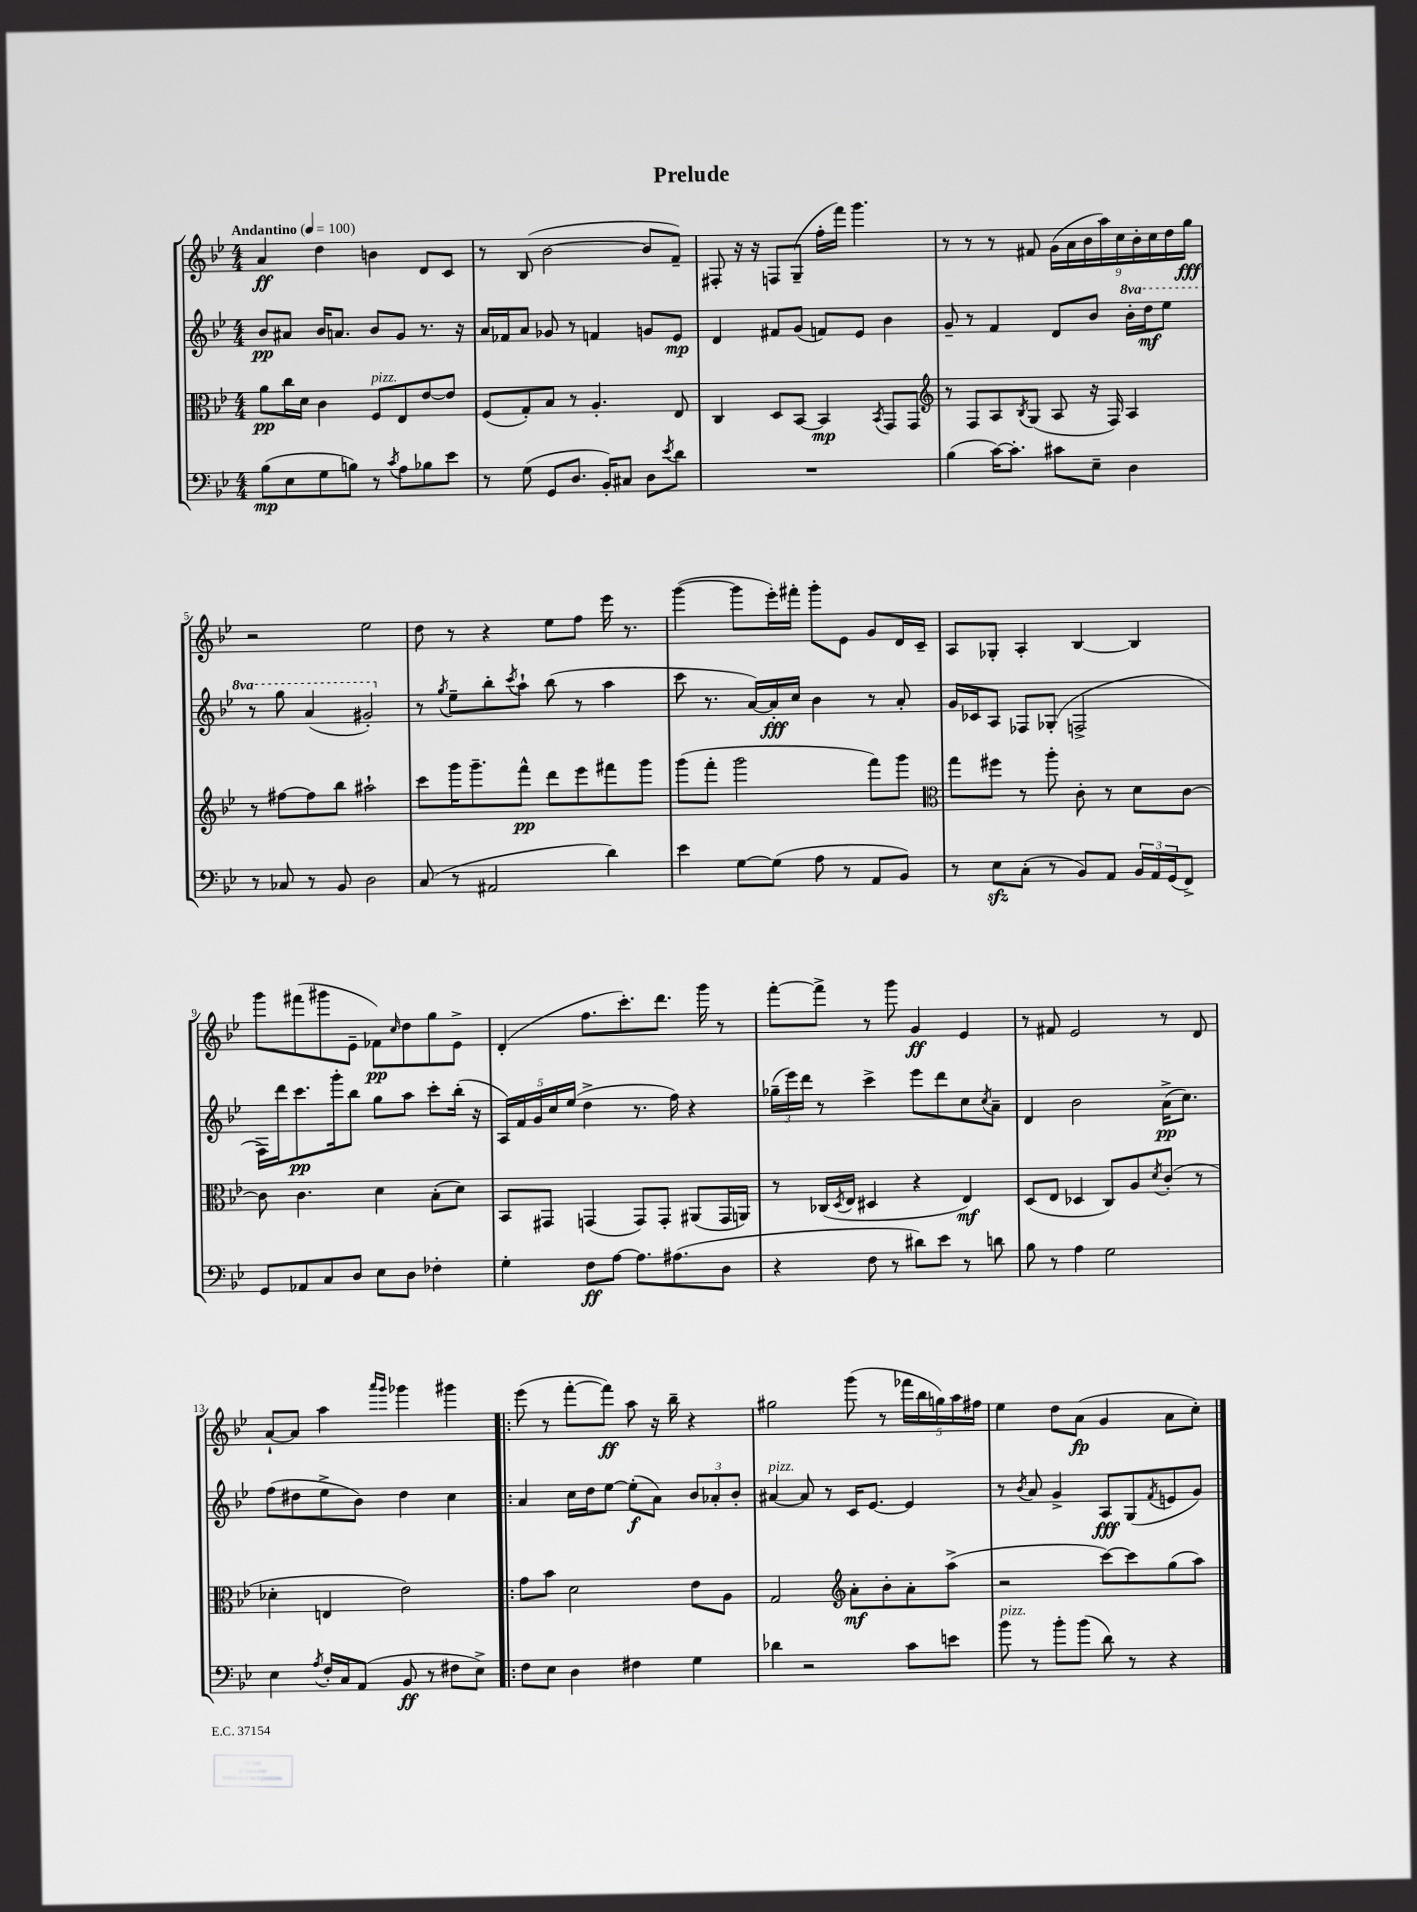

**kern	**kern	**kern	**kern
*staff4	*staff3	*staff2	*staff1
*clefF4	*clefC3	*clefG2	*clefG2
*k[b-e-]	*k[b-e-]	*k[b-e-]	*k[b-e-]
*M4/4	*M4/4	*M4/4	*M4/4
*MM100	*MM100	*MM100	*MM100
(8B-	8a	8b-	4a
8E-	16cc	8a#	.
.	16d	.	.
8G	4c	16b-	4dd
.	.	8.a	.
8B)	.	.	.
8r	8F	8b-	4b
8qc	.	.	.
8A	8E-	8g	.
8B-	[8e-	8.r	8d
8e-	8e-]	.	8c
.	.	16r	.
=	=	=	=
8r	(8F	16a	8r
.	.	16f-	.
(8G	8G')	8a	(8B-
8GG	8B-	8g-	[2b-
8.D	8r	8r	.
.	4.A'	4f	.
16BB-')	.	.	.
8C#	.	.	.
8D	.	8g	8b-]
8qe-	.	.	.
8d	8E-	8e-	8f~)
=	=	=	=
1r	4C	4d	8F#'
.	.	.	16r
.	.	.	16r
.	8D	8f#	8F
.	[8BB-	(8g	(8G~
.	4BB-]	8f)	16ff'
.	.	.	16fff)
.	.	8e-	4.ggg
.	8qBB-	.	.
.	8GG	4b-	.
.	8GG	.	.
=	=	=	=
*	*clefG2	*	*
(4B-	8r	8g~	8r
.	8F	8r	8r
[16c)	8A	4f	8r
8.c']	.	.	.
.	8qB-	.	.
.	(8G	.	8f#
8c#	8A	8d	(18g
.	.	.	18a
.	.	.	18b-
8E-~	16r	8b-	.
.	.	.	18aa)
.	16F)	.	.
.	.	.	18cc
4D	4A	16bb-'	.
.	.	.	18b-'
.	.	16ddd	.
.	.	.	18cc
.	.	8eee-	.
.	.	.	18dd
.	.	.	18gg
=	=	=	=
8r	8r	8r	2r
8C-	[8ff#	8ggg	.
8r	8ff#]	(4aa	.
8BB-	8bb-	.	.
2D	2aa#`	2gg#')	2ee-
=	=	=	=
(8C	8ccc	8r	8dd
.	.	8qgg	.
8r	16ggg	8ee-~	8r
.	8.ggg~	.	.
2AA#	.	8bb-'	4r
.	.	8qccc	.
.	8fff^^	8aa`	.
.	8ddd	(8bb-	8ee-
.	8eee-	8r	8ff
4d)	8fff#	4aa	16eee-
.	.	.	8.r
.	8ggg	.	.
=	=	=	=
4e-	(8ggg	8ccc	([4ggg
.	8fff'	8.r	.
[8G	2ggg	.	8ggg]
.	.	[16a)	.
(8G]	.	16a']	16eee-')
.	.	16cc	16fff#'
8A	.	4b-	8ggg'
8r	.	.	8e-
8AA	8fff)	8r	8g
8BB-)	8ggg	8a'	16d
.	.	.	16c~
=	=	=	=
*	*clefC3	*	*
8r	8gg	16g	8A
.	.	16c-	.
8E-	8ff#	8A	8G-'
(8C'	8r	8F-	4A'
8r	8aa'	(8G-'	.
8BB-)	8c'	2F^	[4B-
8AA	8r	.	.
24BB-	8d	.	4B-]
24AA	.	.	.
(24GG	.	.	.
8FF^)	[8c	.	.
=	=	=	=
8GG	8c]	16F)	8ggg
.	.	16ddd	.
8AA-	4.c	8.ccc	(8fff#
8C	.	.	8ggg#
.	.	16ggg'	.
8D	.	8bb-	8e-~
8E-	4d	8gg	8f-)
.	.	.	16qqcc
8D	.	8aa	8dd
4F-'	(8B-'	8ccc'	8gg
.	8d)	(16bb-'	8e-^
.	.	16r	.
=	=	=	=
4G'	8BB-	20A)	(4d'
.	.	20f	.
.	.	20g	.
.	8GG#	.	.
.	.	20cc	.
.	.	(20ee-	.
8F	(4GG	4dd^	8.ff
[8A	.	.	.
.	.	.	8.ccc')
8.A]	8GG)	8.r	.
.	8GG'	.	8.ddd
(8.A#	.	16ff)	.
.	(8AA#	4r	.
.	.	.	16ggg
8D	16GG	.	8r
.	16AA)	.	.
=	=	=	=
4r	8r	(24gg-~	[8fff'
.	.	24eee-)	.
.	.	24ddd	.
.	(16C-	8r	8fff^]
.	8qD	.	.
.	16E-	.	.
8F	4D#	4ccc^	8r
8r	.	.	8ggg
8d#)	4r	8eee-	4g
8e-	.	8ddd	.
8r	4E-)	8cc	4e-
.	.	8qcc	.
8d	.	8a~	.
=	=	=	=
8B-	(8D	4d	8r
8r	8E-	.	8f#
4A	4D-	2b-	2e-
2G	8C)	.	.
.	8A	.	.
.	8qd	.	.
.	(8c'	(16a^	8r
.	.	8.cc)	.
.	8r	.	8d
=	=	=	=
4E-	4d-'	(8ff	[8a`
.	.	8dd#	8a]
8qA	.	.	.
16F'	4E	8ee-^	4aa
16C	.	.	.
(8AA	.	8b-)	.
.	.	.	16qqaaa
.	.	.	16qqggg
8BB-	2e-)	4dd#	4ggg-
8r	.	.	.
8F#	.	4cc	4ggg#
8E-^)	.	.	.
=!|:	=!|:	=!|:	=!|:
8F	8g	4a	(8eee-
8E-	8b-	.	8r
4D	2d	16cc	[8fff'
.	.	16dd	.
.	.	[8ee-	8fff])
4F#	.	(8ee-']	8aa
.	.	8a)	16r
.	.	.	16bb-~
4G	8e-	12b-	4r
.	.	12a-'	.
.	8A	.	.
.	.	12b-'	.
=	=	=	=
4d-	2G	[4a#	2gg#
2r	.	8a#]	.
.	.	8r	.
*	*clefG2	*	*
.	8a'	16c	(8ggg
.	.	[8.e-	.
.	8b-'	.	8r
8c	8a'	4e-]	20fff-
.	.	.	20bb-
.	.	.	20gg)
8e	(8aa^	.	.
.	.	.	20aa
.	.	.	20ff#
=	=	=	=
8b-	2r	8r	4ee-
.	.	8qb-	.
8r	.	8a	.
8b-'	.	4g^	8dd
(8b-	.	.	(8a
8d)	[8ccc)	8A	4g
8r	8ccc]	(8G	.
.	.	8qf	.
4r	(8gg	8e	8a
.	8aa)	8g)	8cc')
==	==	==	==
*-	*-	*-	*-
